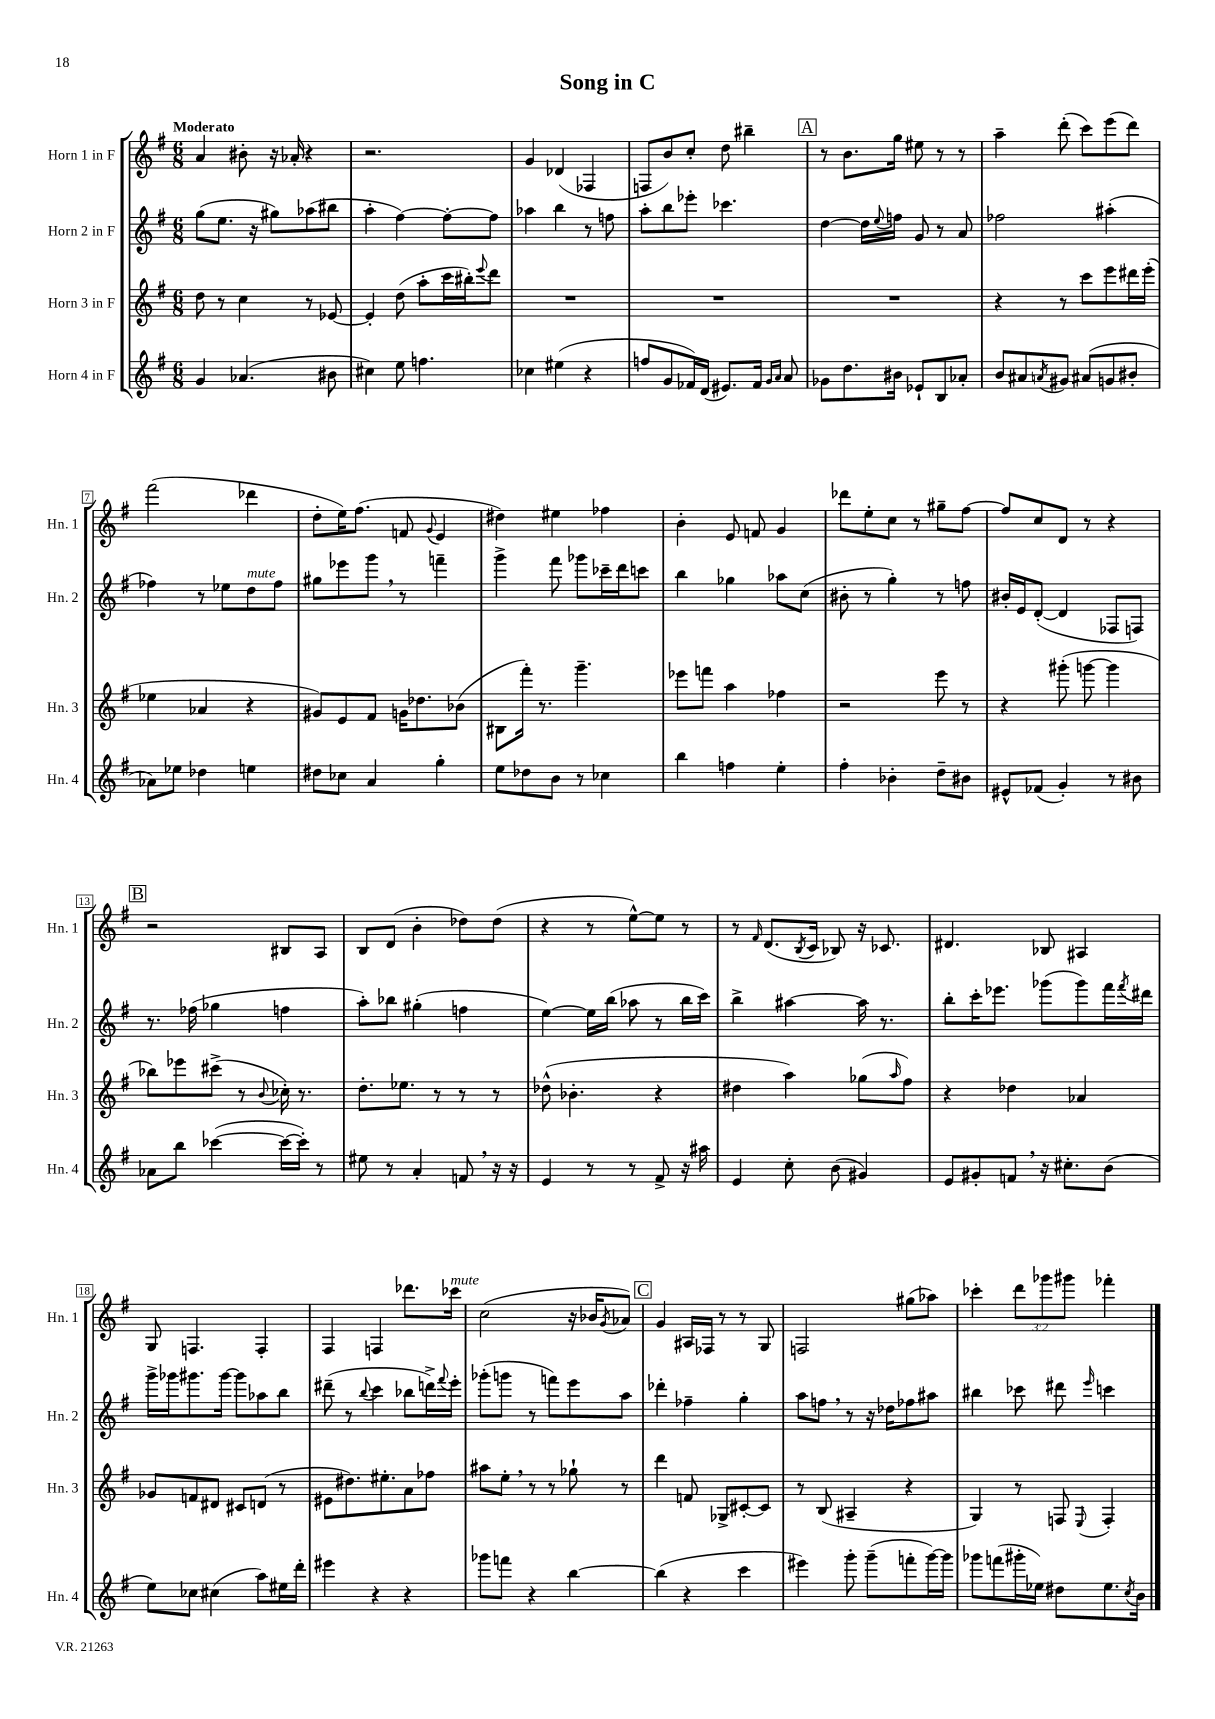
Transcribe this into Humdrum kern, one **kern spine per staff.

**kern	**kern	**kern	**kern
*staff4	*staff3	*staff2	*staff1
*clefG2	*clefG2	*clefG2	*clefG2
*k[f#]	*k[f#]	*k[f#]	*k[f#]
*M6/8	*M6/8	*M6/8	*M6/8
4g/	8dd\	(8gg\L	4a/
.	8r	8.ee\J	.
(4.a-/	4cc\	.	8b#'\
.	.	16r	.
.	.	8gg#\L)	16r
.	.	.	16a-'/
.	8r	(8aa-\	4r
8b#\	[8e-/	8bb#\J	.
=	=	=	=
4cc#\)	4e-'/]	4aa'\	2.r
8ee\	(8dd\	[4ff#\)	.
4.ff\	8aa'\L	.	.
.	16ccc\L	8ff#'\_L	.
.	16bb#'\J)	.	.
.	8qqeee/	.	.
.	8ddd\J	8ff#\]J	.
=	=	=	=
4cc-\	2.r	4aa-\	4g/
(4ee#\	.	4bb\	(4d-/
4r	.	8r	4F-/
.	.	8ff\	.
=	=	=	=
8ff/L	2.r	8aa'\L	8F/L
8g/	.	8bb\	8b/)
16f-/L)	.	8eee-'\J	8cc'/J
(16d/JJ	.	.	.
8.e#/L)	.	4.ccc-\	8dd\
.	.	.	4bb#~\
16f-/Jk	.	.	.
16qqg/LL	.	.	.
16qqa/JJ	.	.	.
8a/	.	.	.
=	=	=	=
8g-\L	2.r	[4dd\	8r
8.dd\	.	.	8.b\L
.	.	16dd\]LL	.
.	.	8qqee/	.
16b#\Jk	.	16ff\JJ	16gg\Jk
8e-`/L	.	8g/	8ee#\
8B/	.	8r	8r
8a-'/J	.	8a/	8r
=	=	=	=
8b/L	4r	2ff-\	4aa~\
8a#/	.	.	.
8qa/	.	.	.
8g#/J	8r	.	(8ddd'\
(8a#/L	8ccc\L	.	8ccc\L)
8g/	8eee\	(4aa#'\	(8eee\
8b#'/J	16ddd#\L	.	8ddd\J)
.	(16eee'\JJ	.	.
=	=	=	=
8a-\L)	4ee-\	4ff-\)	(2fff#\
8ee-\J	.	.	.
4dd-\	4a-/	8r	.
.	.	8ee-\L	.
4ee\	4r	8dd\	4ddd-\
.	.	8ff-\J	.
=	=	=	=
8dd#\L	8g#/L)	8gg#\L	8dd'\L
8cc-\J	8e/	8eee-\	16ee\K)
.	.	.	(8.ff#\J
4a/	8f#/J	8ggg\J	.
.	16g\LK	8r	8f/
.	8.dd-\	.	.
.	.	.	8qqg/
4gg'\	.	4fff~\	4e/
.	(8b-\J	.	.
=	=	=	=
8ee\L	8B#\L	4ggg^\	4dd#\)
8dd-\	16fff#'\Jk)	.	.
.	8.r	.	.
8b\J	.	8fff#\	4ee#\
8r	4.ggg~\	8ggg-\L	.
4cc-\	.	16ccc-~\L	4ff-\
.	.	16ddd\J	.
.	.	8ccc\J	.
=	=	=	=
4bb\	8eee-\L	4bb\	4b'\
.	8fff\J	.	.
4ff\	4aa\	4gg-\	8e/
.	.	.	8f/
4ee'\	4ff-\	8aa-\L	4g/
.	.	(8cc\J	.
=	=	=	=
4ff#'\	2r	8b#'\	8ddd-\L
.	.	8r	8ee'\
4b-'\	.	4gg'\)	8cc\J
.	.	.	8r
8dd~\L	8eee\	8r	8gg#~\L
8b#\J	8r	8ff\	[8ff#\J
=	=	=	=
8e#^^/L	4r	16b#'/LL	8ff#/]L
.	.	16e/J	.
(8f-/J	.	([8d'/J	8cc/
4g'/)	(8ggg#'\	4d/]	8d/J
.	[8ggg\	.	8r
8r	4ggg\]	8F-/L	4r
8b#\	.	8F/J)	.
=	=	=	=
8a-\L	8bb-\L)	8.r	2r
8bb\J	8eee-\	.	.
.	.	(16ff-\	.
([4ccc-\	(8ccc#^\J	4gg-\	.
.	8r	.	.
.	8qqb/	.	.
16ccc-\_LL	16cc-'\)	4ff\	8B#/L
16ccc-'\]JJ)	8.r	.	.
8r	.	.	8A/J
=	=	=	=
8ee#\	8.dd'\L	8aa'\L)	8B/L
8r	.	8bb-\J	(8d/J
.	8.ee-\J	.	.
4a'/	.	(4gg#'\	4b'\
.	8r	.	.
8f/	8r	4ff\	8dd-\L)
16r	8r	.	(8dd-\J
16r	.	.	.
=	=	=	=
4e/	(8dd-^^\	[4ee\)	4r
.	4.b-'\	.	.
8r	.	16ee\]LL	8r
.	.	(16bb\JJ	.
8r	.	8aa-\	[8ee^^\L)
8f#^/	4r	8r	8ee\]J
16r	.	16bb\LL	8r
16aa#\	.	16ccc\JJ)	.
=	=	=	=
4e/	4dd#\	4bb^\	8r
.	.	.	16qqf#/
.	.	.	(8.d/L
8cc'\	4aa\)	[4aa#\	.
.	.	.	8qB/
.	.	.	16c/Jk
(8b\	.	.	8B-/)
4g#/)	(8gg-\L	16aa#\]	16r
.	.	8.r	8.c-/
.	16qqaa/	.	.
.	8ff#\J)	.	.
=	=	=	=
8e/L	4r	8bb'\L	4.d#/
8g#'/	.	16ccc'\K	.
.	.	8.eee-\J	.
8f/J	4dd-\	.	.
16r	.	(8ggg-\L	8B-/
8.cc#'\L	.	.	.
.	4a-/	8ggg-\)	4A#/
(8b\J	.	16fff#\L	.
.	.	8qfff#/	.
.	.	16ddd#\JJ	.
=	=	=	=
8ee\L)	8g-/L	16ggg^\LL	8G/
.	.	16ggg-\J	.
8cc-\J	8f/	8.ggg#\	4.F/
(4cc#\	8d#/J	.	.
.	.	[16ggg#\Jk	.
.	8c#/L	8ggg#\]L	.
8aa\L)	(8d/J	8aa-\	4F'/
16ee#\L	8r	8bb\J	.
16ddd'\JJ	.	.	.
=	=	=	=
4eee#\	8e#\L	(8ddd#~\	4F#/
.	8.dd#\)	8r	.
.	.	8qqbb/	.
4r	.	4ccc\	4F/
.	8.ee#'\	.	.
4r	8a\	8bb-\L	8.ddd-\L
.	8ff-\J	16ddd^\L)	.
.	.	8qqfff#/	.
.	.	16eee'\JJ	16ccc-\Jk
=	=	=	=
8ggg-\L	8aa#\L	(8ggg-'\L	(2cc\
8fff\J	8ee'\J	8ggg\J	.
4r	8r	8r	.
.	8r	8fff\L)	.
[4bb\	8gg-`\	8eee\	16r
.	.	.	16b-/LK
.	.	.	8qg/
.	8r	8aa\J	8a-/J)
=	=	=	=
(4bb\]	4ddd\	4ddd-'\	4g/
4r	8f/	4ff-~\	16A#/LL
.	.	.	16F-/JJ
.	8G-^/L	.	8r
4ccc\	[8c#'/	4gg'\	8r
.	8c#/]J	.	8G/
=	=	=	=
4eee#\)	8r	8aa\L	2F/
.	(8B/	8ff\J	.
8ggg'\	4A#~/	8r	.
(8ggg~\L	.	16r	.
.	.	16dd-\LK	.
8fff'\	4r	8ff-\	(8gg#\L
[16ggg\L)	.	8aa#\J	8aa-\J)
16ggg\]JJ	.	.	.
=	=	=	=
8ggg-\L	4G/)	4bb#\	4ccc-'\
(8fff\	.	.	.
16ggg#'\L	8r	8ccc-\	12ddd\L
16ee-\JJ)	.	.	.
.	.	.	12ggg-\
8dd#\L	8F/	8ddd#\	.
.	.	.	12ggg#\J
.	8qqE/	16qqeee/	.
8.ee-\	4F'/	4ccc\	4fff-'\
8qcc/	.	.	.
16b\Jk	.	.	.
==	==	==	==
*-	*-	*-	*-
